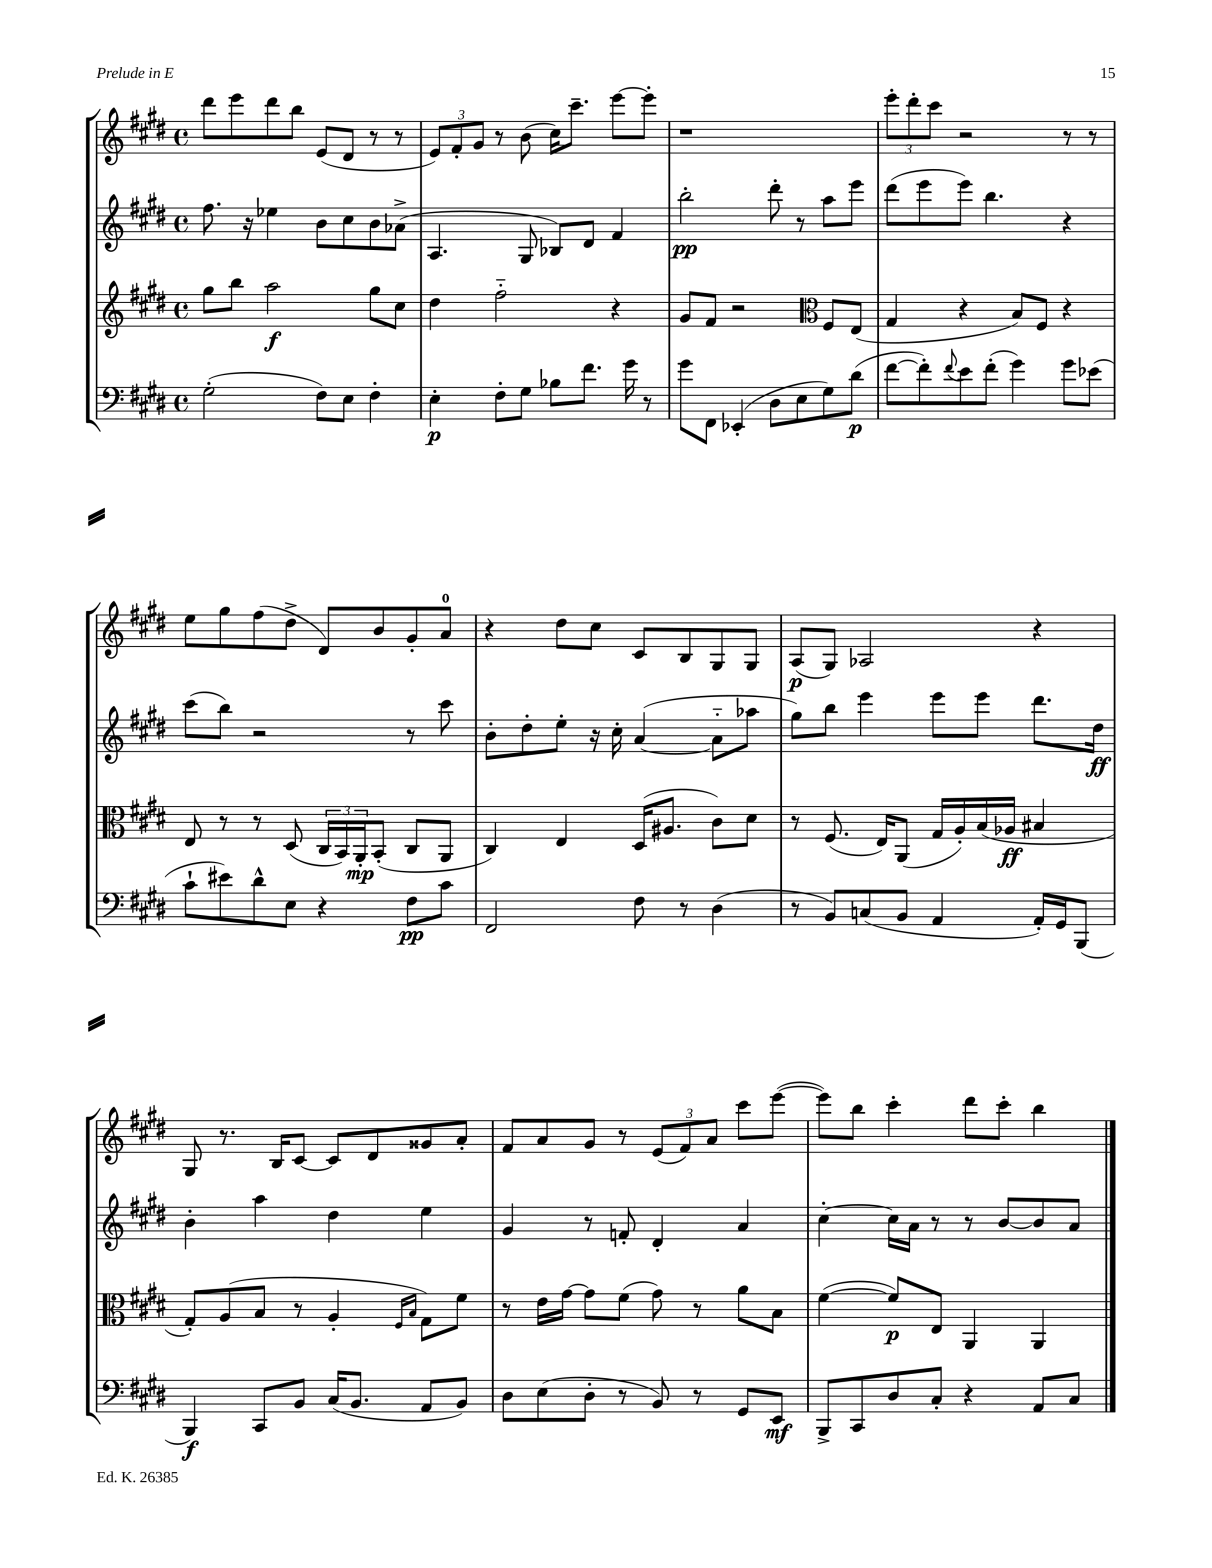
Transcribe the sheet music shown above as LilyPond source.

<<
\new StaffGroup <<
\new Staff = "s0" {
    \clef treble \key e \major \defaultTimeSignature \time 4/4
    dis'''8 e'''8 dis'''8 b''8 e'8( dis'8 r8 r8 |
    \tuplet 3/2 { e'8) fis'8-. gis'8 } r8 b'8( cis''16) cis'''8.-- e'''8~ e'''8-. |
    r1 |
    \tuplet 3/2 { e'''8-. dis'''8-. cis'''8 } r2 r8 r8 |
    e''8 gis''8 fis''8( dis''8-> dis'8) b'8 gis'8-. a'8-0 |
    r4 dis''8 cis''8 cis'8 b8 gis8 gis8 |
    a8\p( gis8) aes2 r4 |
    gis8 r8. b16 cis'8~ cis'8 dis'8 gisis'8 a'8-. |
    fis'8 a'8 gis'8 r8 \tuplet 3/2 { e'8( fis'8) a'8 } cis'''8 e'''8~( |
    e'''8) b''8 cis'''4-. dis'''8 cis'''8-. b''4 \bar "|." |
}
\new Staff = "s1" {
    \clef treble \key e \major \defaultTimeSignature \time 4/4
    fis''8. r16 ees''4 b'8 cis''8 b'8 aes'8->( |
    a4. gis8 bes8) dis'8 fis'4 |
    b''2-.\pp dis'''8-. r8 a''8 e'''8 |
    dis'''8( e'''8 e'''8) b''4. r4 |
    cis'''8( b''8) r2 r8 cis'''8 |
    b'8-. dis''8-. e''8-. r16 cis''16-. a'4~( a'8-_ aes''8 |
    gis''8) b''8 e'''4 e'''8 e'''8 dis'''8. dis''16\ff |
    b'4-. a''4 dis''4 e''4 |
    gis'4 r8 f'8-. dis'4-. a'4 |
    cis''4~-. cis''16 a'16 r8 r8 b'8~ b'8 a'8 \bar "|." |
}
\new Staff = "s2" {
    \clef treble \key e \major \defaultTimeSignature \time 4/4
    gis''8 b''8 a''2\f gis''8 cis''8 |
    dis''4 fis''2-_ r4 |
    gis'8 fis'8 r2 \clef alto fis8 e8( |
    gis4 r4 b8) fis8 r4 |
    e8 r8 r8 dis8( \tuplet 3/2 { cis16 b,16) a,16-.\mp } b,8-.( cis8 a,8 |
    cis4) e4 dis16( ais8. cis'8) dis'8 |
    r8 fis8.( e16) a,8( gis16 a16-.) b16( aes16\ff bis4 |
    gis8-.) a8( b8 r8 a4-. \grace { fis16 b16 } gis8) fis'8 |
    r8 e'16 gis'16~ gis'8 fis'8( gis'8) r8 a'8 b8 |
    fis'4~( fis'8\p) e8 a,4 a,4 \bar "|." |
}
\new Staff = "s3" {
    \clef bass \key e \major \defaultTimeSignature \time 4/4
    gis2-.( fis8) e8 fis4-. |
    e4-.\p fis8-. gis8 bes8 fis'8. gis'16 r8 |
    gis'8 fis,8 ees,4-.( dis8 e8 gis8) dis'8\p( |
    fis'8~ fis'8-.) \appoggiatura { fis'8 } e'8 fis'8-.( gis'4) gis'8 ees'8( |
    cis'8-! eis'8) dis'8-^ e8 r4 fis8\pp cis'8 |
    fis,2 fis8 r8 dis4( |
    r8 b,8) c8( b,8 a,4 a,16-.) gis,16 b,,8( |
    b,,4\f) cis,8 b,8 cis16( b,8. a,8 b,8) |
    dis8 e8( dis8-. r8 b,8) r8 gis,8 e,8\mf |
    b,,8-> cis,8 dis8 cis8-. r4 a,8 cis8 \bar "|." |
}
>>
>>
\layout { \context { \Score \remove "Bar_number_engraver" } }
